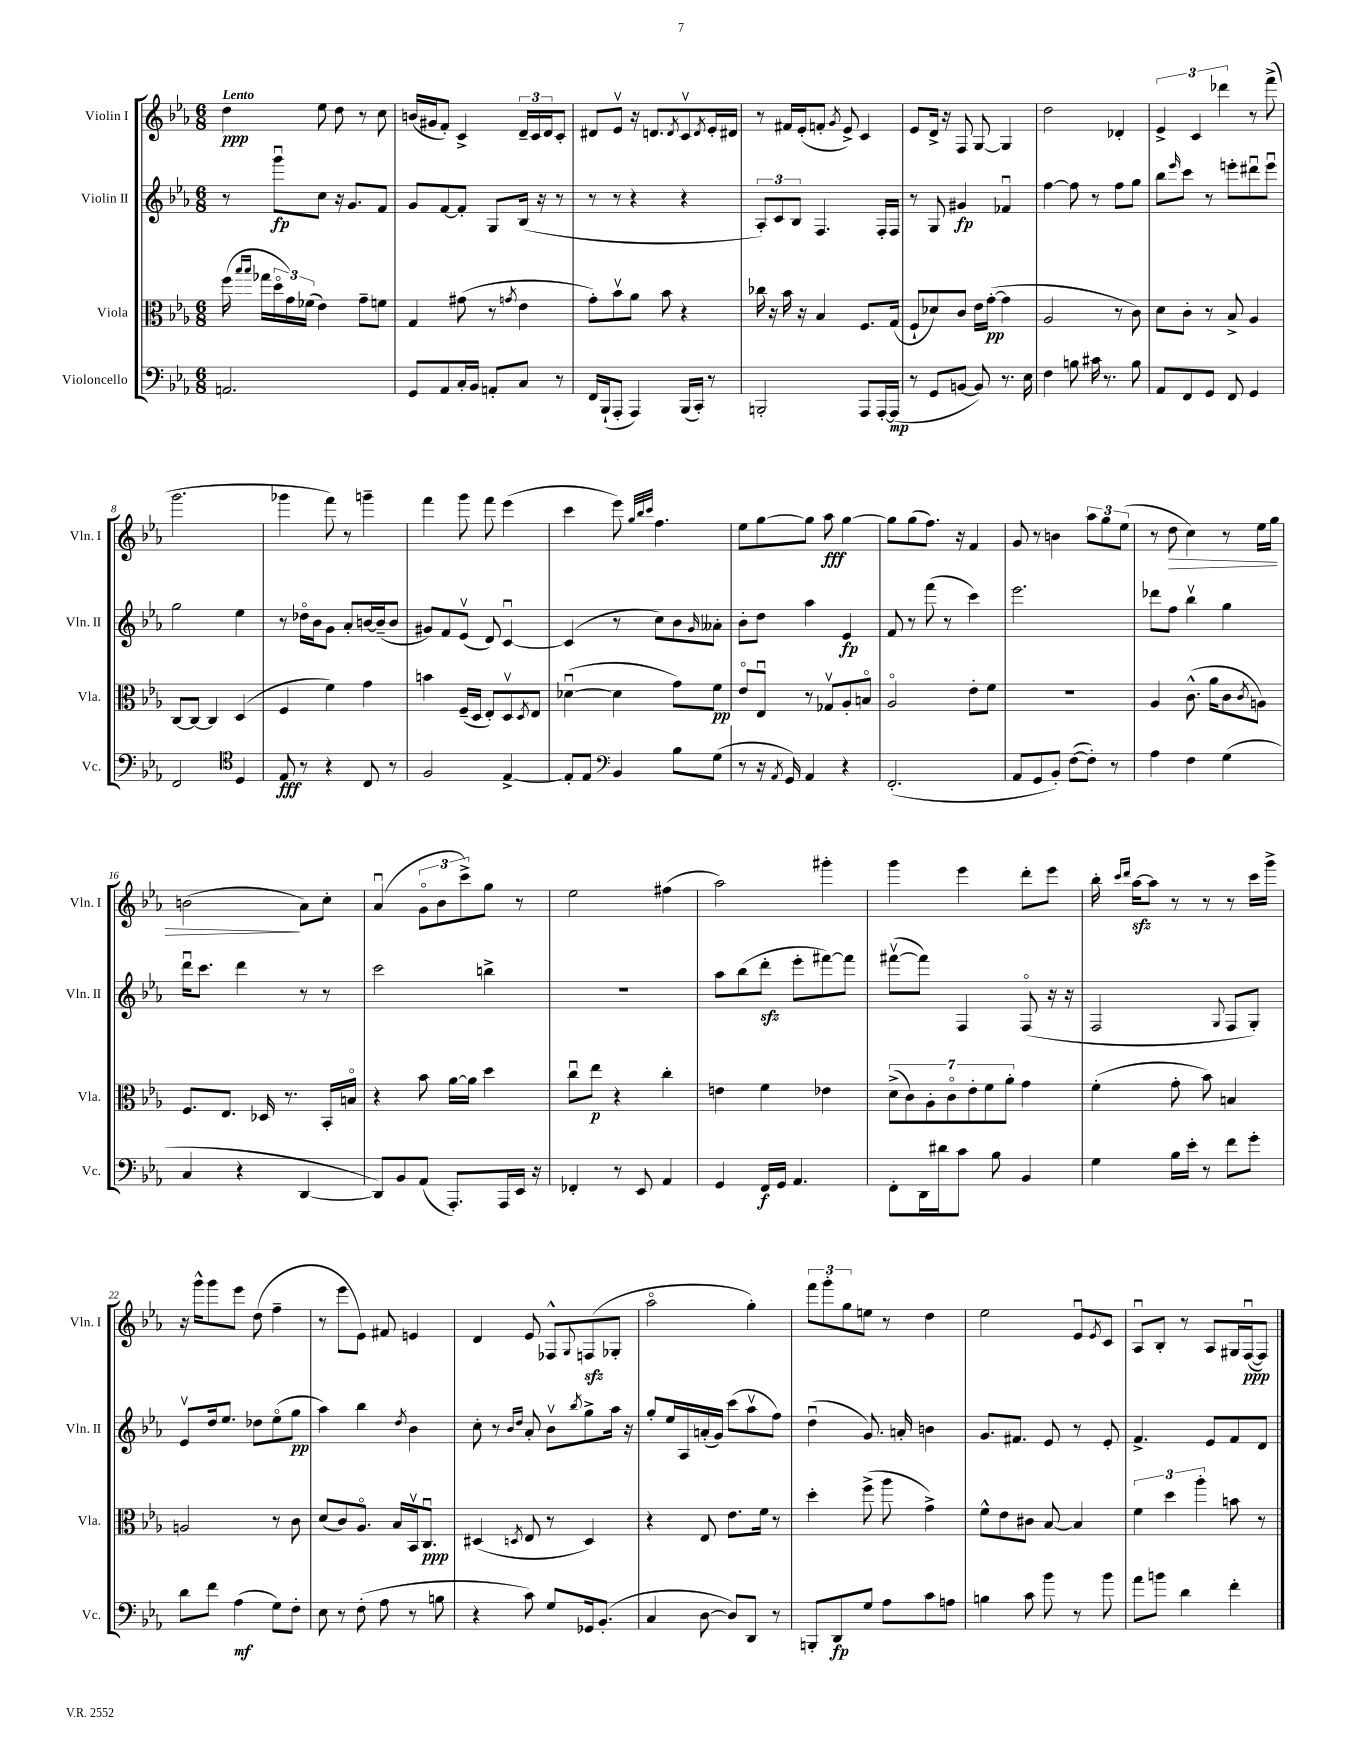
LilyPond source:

<<
\new StaffGroup <<
\new Staff = "s0" \with { instrumentName = "Violin I" shortInstrumentName = "Vln. I" } {
    \clef treble \key ees \major \numericTimeSignature \time 6/8 \tempo "Lento"
    d''4\ppp ees''8 d''8 r8 c''8 |
    b'16( gis'16 f'8-.) c'4-> \tuplet 3/2 { d'16-- c'16 d'16 } c'8-. |
    dis'8 ees'8\upbow r16 d'8. \acciaccatura { d'8 } c'8\upbow \acciaccatura { d'8 } ees'16-. dis'16 |
    r8 fis'16 ees'16-.( f'8-. \acciaccatura { g'8 } ees'8->) c'4 |
    ees'8 d'16-> r16 f8 g8~ g4 |
    d''2 des'4-. |
    \tuplet 3/2 { ees'4-> c'4 des'''4 } r8 f'''8->( |
    g'''2. |
    ges'''4 f'''8) r8 g'''4-- |
    f'''4 g'''8 f'''8 ees'''4( |
    c'''4 ees'''8) \grace { g''32 bes''32 c'''32 } f''4. |
    ees''8 g''8~ g''8 aes''8\fff g''4~ |
    g''8 g''8( f''8.) r16 f'4 |
    g'8 r8 b'4 \tuplet 3/2 { aes''8 g''8 ees''8( } |
    r8 d''8\> c''4) r8 ees''16 g''16 |
    b'2\!( aes'8) c''8-. |
    aes'4\downbow( \tuplet 3/2 { g'8\flageolet bes'8 c'''8->) } g''8 r8 |
    ees''2 fis''4( |
    aes''2) gis'''4-. |
    g'''4 ees'''4 d'''8-. ees'''8 |
    bes''16-. \grace { c'''16 d'''16 } aes''16~\sfz aes''8 r8 r8 r8 c'''16 g'''16-> |
    r16 g'''16-^ g'''8 ees'''8 d''8( f''4-- |
    r8 ees'''8 ees'8) fis'8 e'4 |
    d'4 ees'8 fes8-^ \appoggiatura { g8 } f8\sfz( ges8-. |
    aes''2\flageolet g''4-.) |
    \tuplet 3/2 { f'''8 g'''8-. g''8 } e''8 r8 d''4 |
    ees''2 ees'8\downbow \acciaccatura { ees'8 } c'8 |
    aes8\downbow bes8-. r8 aes8 gis16 f16~\downbow\ppp( f8) \bar "|." |
}
\new Staff = "s1" \with { instrumentName = "Violin II" shortInstrumentName = "Vln. II" } {
    \clef treble \key ees \major \numericTimeSignature \time 6/8
    r8 g'''8\downbow\fp c''8 r16 g'8. f'8 |
    g'8 f'8~ f'8-. g8 bes16( r16 r8 |
    r8 r8 r4 r4 |
    \tuplet 3/2 { aes8-.) c'8 bes8 } f4. f16-. f16 |
    r8 g8 gis'4\fp fes'4\downbow |
    f''4~ f''8 r8 f''8 g''8 |
    bes''8 \grace { ees'''16 } c'''8 r8 e'''8-. dis'''8\downbow e'''8\downbow |
    g''2 ees''4 |
    r8 des''16\flageolet bes'16 g'8 aes'8-. b'16~ b'16--( b'8 |
    gis'8) f'8 ees'8\upbow( d'8) c'4~\downbow |
    c'4( r8 c''8) bes'8 \grace { g'16 } aeses'8-. |
    bes'8-. d''8 aes''4 ees'4\fp |
    f'8 r8 f'''8( r8 c'''4) |
    ees'''2. |
    des'''8 f''8 bes''4\upbow g''4 |
    d'''16\downbow c'''8. d'''4 r8 r8 |
    c'''2 b''4-> |
    R2. |
    aes''8 bes''8( d'''8-.\sfz ees'''8-. fis'''8~) fis'''8 |
    fis'''8~\upbow( fis'''8) f4 f8\flageolet( r16 r16 |
    f2 \appoggiatura { g8 } f8 g8-.) |
    ees'8\upbow d''16 ees''8. des''8 ees''8\flageolet( g''8\pp |
    aes''4) bes''4 \acciaccatura { d''8 } bes'4 |
    c''8-. r8 \grace { bes'16 d''16 } aes'8-. bes'8\upbow \acciaccatura { bes''8 } g''8-> aes''16 r16 |
    g''8-. ees''16 aes16 a'16-.( g'16) c'''8( aes''8\upbow f''8) |
    d''4\downbow( g'8.) a'16-. b'4 |
    g'8. fis'8. ees'8 r8 ees'8-. |
    f'4.-> ees'8 f'8 d'8 \bar "|." |
}
\new Staff = "s2" \with { instrumentName = "Viola" shortInstrumentName = "Vla." } {
    \clef alto \key ees \major \numericTimeSignature \time 6/8
    f''16( \grace { bes''16 bes''16 } ges''16 \tuplet 3/2 { d''16\flageolet g'16) fes'16( } ees'4) g'8-- f'8 |
    g4 gis'8( r8 \acciaccatura { g'8 } ees'4 |
    g'8-.) bes'8\upbow aes'8 bes'8 r4 |
    ces''16 r16 bes'16 r16 bes4 f8. g16( |
    f8-! des'8) c'8 ees'16 g'16~-.\pp( g'4 |
    aes2 r8 c'8) |
    d'8 c'8-. r8 bes8-> aes4 |
    c8~ c8~ c4 d4( |
    f4 f'4) g'4 |
    b'4 f16--( d16 ees8-.) d8\upbow \acciaccatura { d8 } ees8 |
    des'4~\downbow( des'4 g'8) f'8\pp |
    ees'8\flageolet ees8\downbow r8 ges8\upbow aes8-. b8\flageolet |
    aes2\flageolet ees'8-. f'8 |
    R2. |
    aes4 c'8.-^( aes'16 c'8 \acciaccatura { c'8 } a8) |
    f8. ees8. des16 r8. bes,16-. b16\flageolet |
    r4 bes'8 aes'16~ aes'16 d''4 |
    c''8\downbow ees''8\p r4 c''4-. |
    e'4 f'4 ees'4 |
    \tuplet 7/4 { d'8->( c'8) aes8-. c'8\flageolet ees'8-. f'8 aes'8-. } g'4 |
    f'4-.( g'8-. bes'8) b4 |
    a2 r8 c'8 |
    d'8( c'8) aes8.\flageolet bes16 bes,16\upbow c8.\downbow\ppp |
    dis4( \acciaccatura { d8 } ees8 r8 d4) |
    r4 ees8 ees'8. f'16 r8 |
    d''4-. f''8->( aes''8 g'4->) |
    f'8-^ ees'8 cis'8 bes8~ bes4 |
    \tuplet 3/2 { f'4 d''4 aes''4-. } b'8 r8 \bar "|." |
}
\new Staff = "s3" \with { instrumentName = "Violoncello" shortInstrumentName = "Vc." } {
    \clef bass \key ees \major \numericTimeSignature \time 6/8
    a,2. |
    g,8 aes,8 c16-. bes,16 a,8-. c8 r8 |
    f,16 bes,,16-!( aes,,8-. aes,,4) bes,,16( c,16-.) r8 |
    b,,2-. aes,,8 aes,,16~-. aes,,16\mp( |
    r8 g,8 b,8~ b,8) r8. ees16 |
    f4 b8 cis'16 r8. b8 |
    aes,8 f,8 g,8 f,8 g,4 |
    f,2 \clef tenor d4 |
    ees8\fff r8 r4 c8 r8 |
    f2 ees4~-> |
    ees8-. ees8 \clef bass bes,4 bes8 g8( |
    r8 r16 \acciaccatura { aes,8 } g,16) aes,4 r4 |
    f,2.-.( |
    aes,8 g,8 bes,8-.) f8~( f8-.) r8 |
    aes4 f4 g4( |
    c4 r4 d,4~ |
    d,8) bes,8 aes,8( aes,,8.-.) aes,,16 ees,16 r16 |
    fes,4-. r8 ees,8 aes,4 |
    g,4 f,16\f g,16 aes,4. |
    f,8-. d,16 dis'16 c'8 bes8 bes,4 |
    g4 bes16 ees'16-. r8 f'8 g'8-. |
    d'8 f'8 aes4\mf( g8) f8-. |
    ees8 r8 f8-.( aes8 r8 b8 |
    r4 c'8) g8 ges,16 bes,8.-.( |
    c4 d8~ d8) d,8 r8 |
    b,,8-. d,8\fp g8 aes8 c'8 a8 |
    b4 c'8 bes'8 r8 bes'8 |
    aes'8 b'8 d'4 f'4-. \bar "|." |
}
>>
>>
